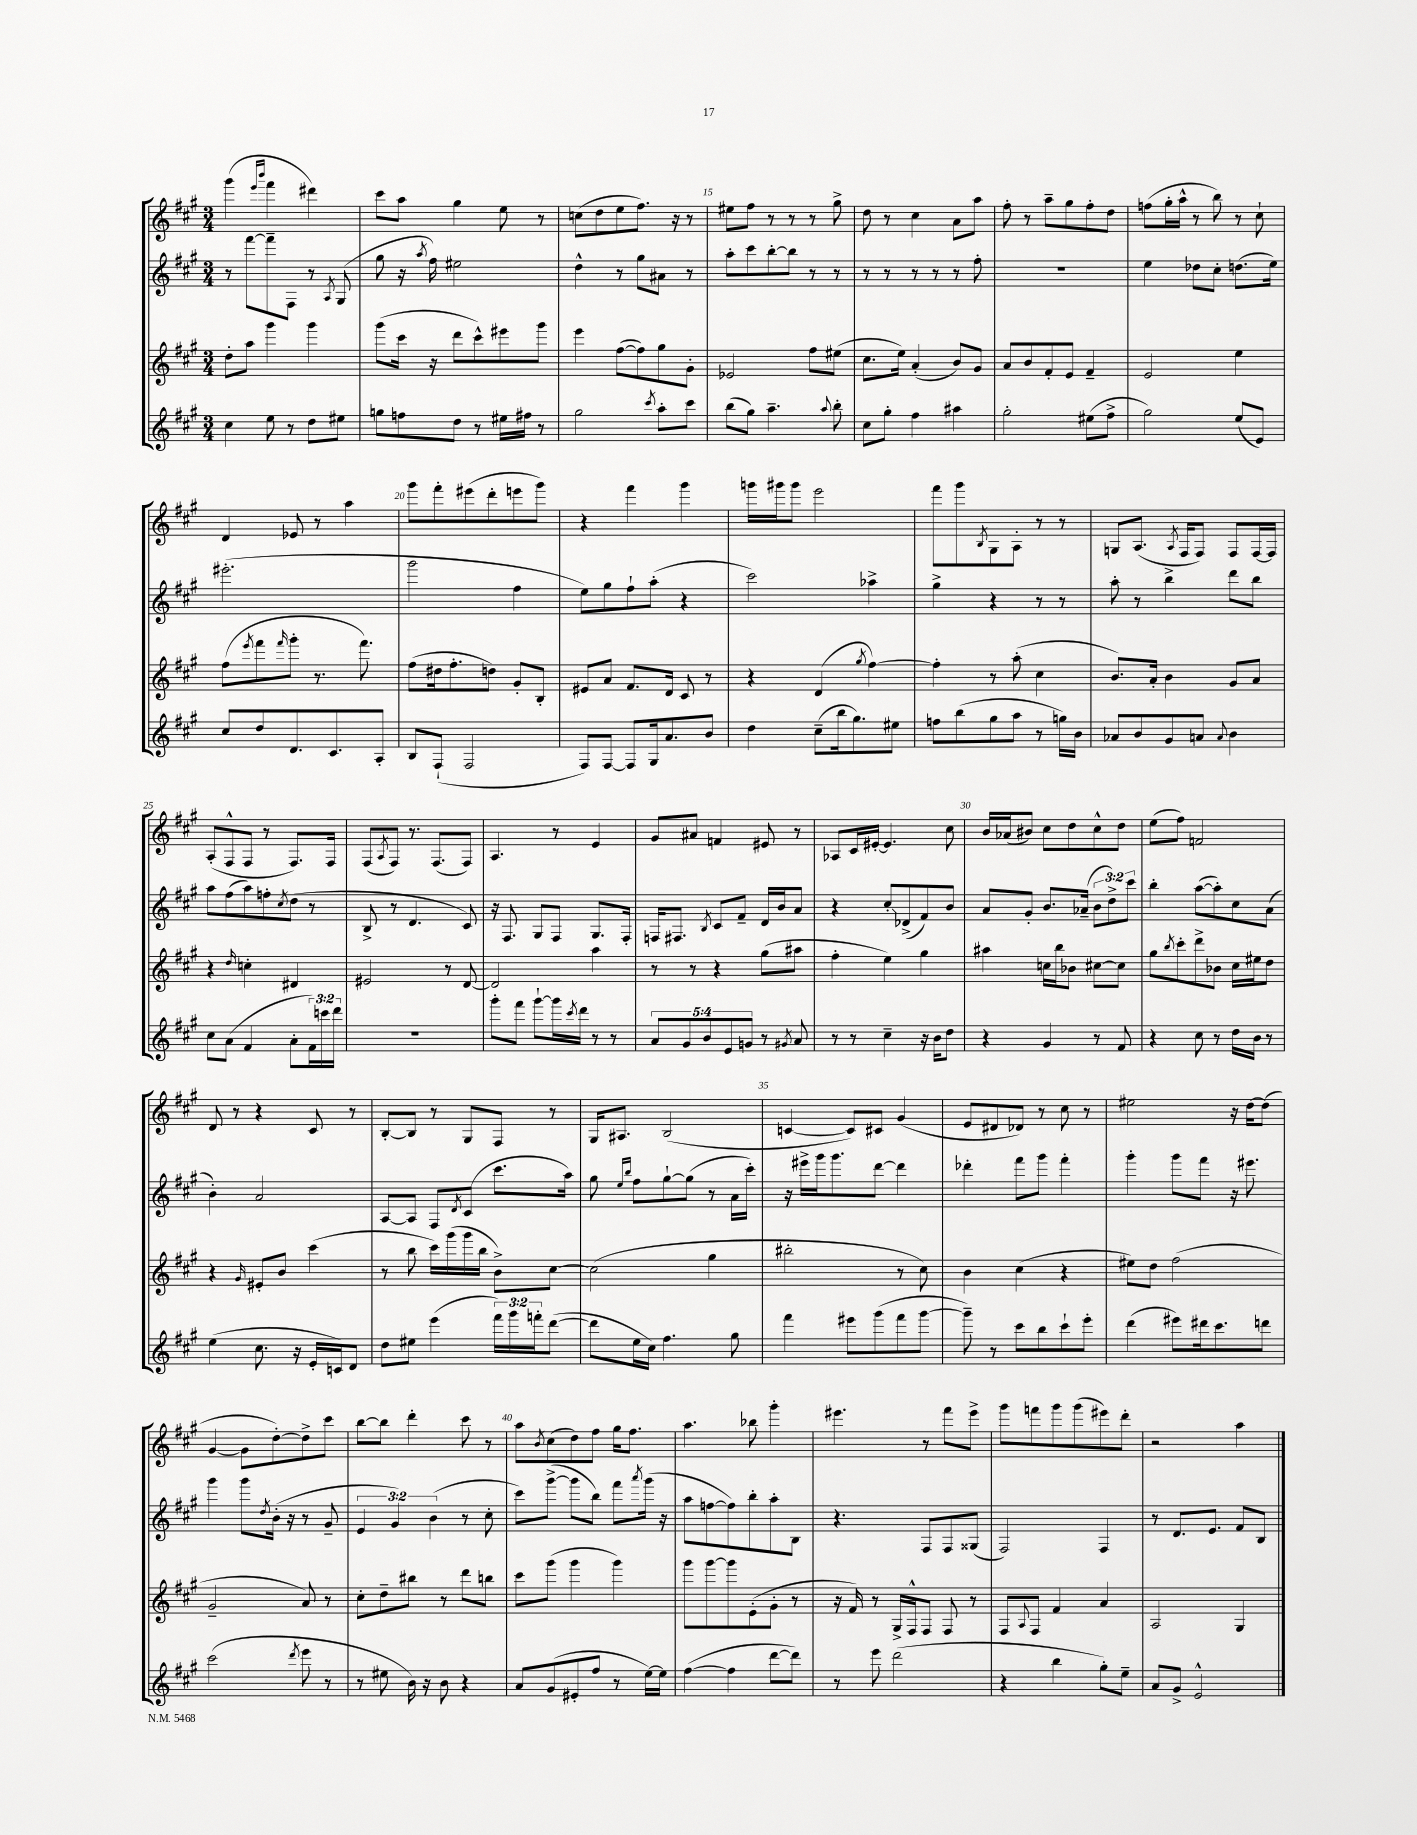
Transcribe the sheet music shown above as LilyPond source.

<<
\new StaffGroup <<
\new Staff = "s0" {
    \clef treble \key a \major \numericTimeSignature \time 3/4
    gis'''4( \grace { e'''16 b'''16 } fis'''4 dis'''4) |
    cis'''8 a''8 gis''4 e''8 r8 |
    c''8( d''8 e''8 fis''8.) r16 r8 |
    eis''8 fis''8 r8 r8 r8 gis''8-> |
    d''8 r8 cis''4 a'8 a''8 |
    fis''8-. r8 a''8-- gis''8 fis''8-. d''8 |
    f''8( gis''16-. a''16-^ r8 b''8) r8 cis''8-! |
    d'4 ees'8 r8 a''4 |
    gis'''8 fis'''8-. eis'''8( d'''8-. e'''8 gis'''8) |
    r4 fis'''4 gis'''4 |
    g'''16 gis'''16 gis'''8 e'''2 |
    fis'''8 gis'''8 \acciaccatura { b8 } gis8 a8-. r8 r8 |
    g8 a8.( \acciaccatura { a8 } fis16 fis8) fis8 fis16~ fis16 |
    a8-.( fis8-^ fis8 r8 fis8.) fis16 |
    fis8( \acciaccatura { a8 } fis8) r8. fis8.( fis8) |
    a4. r8 e'4 |
    gis'8 ais'8 f'4 eis'8 r8 |
    aes8 cis'16 eis'16~-. eis'4. cis''8 |
    b'16 aes'16( bis'8) cis''8 d''8 cis''8-^ d''8 |
    e''8( fis''8) f'2 |
    d'8 r8 r4 cis'8 r8 |
    b8~-. b8 r8 gis8 fis8 r8 |
    gis16 ais8. b2( |
    c'4~ c'8) cis'8 gis'4( |
    e'8 dis'8 des'8) r8 cis''8 r8 |
    eis''2 r16 d''16~ d''8( |
    gis'4~ gis'8 d''8~-.) d''8-> cis'''8 |
    b''8~ b''8 d'''4-. cis'''8 r8 |
    a''8 \acciaccatura { b'8 } cis''8( d''8) fis''8 gis''16 fis''8. |
    a''4. bes''8 gis'''4-. |
    eis'''4. r8 fis'''8 eis'''8-> |
    gis'''8 f'''8 gis'''8 gis'''8( eis'''8) d'''8-. |
    r2 a''4 \bar "|." |
}
\new Staff = "s1" {
    \clef treble \key a \major \numericTimeSignature \time 3/4 \override Staff.TupletNumber.text = #tuplet-number::calc-fraction-text
    r8 fis'''8~ fis'''8-- fis8 r8 \acciaccatura { a8 } gis8( |
    gis''8 r16 \acciaccatura { a''8 } fis''16) eis''2 |
    d''4-^ r8 gis''8 ais'8 r8 |
    a''8-. cis'''8 b''8~-. b''8 r8 r8 |
    r8 r8 r8 r8 r8 fis''8-. |
    R2. |
    e''4 des''8 cis''8-. d''8.( e''16) |
    eis'''2.-.( |
    gis'''2 fis''4 |
    e''8) gis''8 fis''8-! a''8-.( r4 |
    cis'''2) aes''4-> |
    gis''4-> r4 r8 r8 |
    a''8-. r8 b''4-> d'''8 b''8 |
    a''8 fis''8( a''8) f''8-. \acciaccatura { cis''8 } d''8( r8 |
    b8-> r8 d'4. cis'8) |
    r16 fis8. gis8 fis8 gis8. fis16-. |
    f16 fis8. \acciaccatura { b8 } cis'8 fis'8-- d'16 b'16 a'8 |
    r4 cis''8-.\glissando des'8->( fis'8) b'8 |
    a'8 gis'8-. b'8. aes'16--( \tuplet 3/2 { b'8 d''8->) cis'''8 } |
    b''4-. a''8~( a''8-.) cis''8 a'8( |
    b'4-.) a'2 |
    a8~ a8 fis8 \acciaccatura { d'8 } cis'8( cis'''8. a''16) |
    gis''8 \grace { e''16 b''16 } fis''8 gis''8~-! gis''8( r8 a'16 cis'''16-.) |
    r16 eis'''16-> gis'''16 gis'''8. d'''8~ d'''4 |
    des'''4-. fis'''8 gis'''8 fis'''4-. |
    gis'''4-. gis'''8 fis'''8 r16 eis'''8. |
    gis'''4 gis'''8 \acciaccatura { d''8 } b'16-.( r16 r8 gis'8-- |
    \tuplet 3/2 { e'4 gis'4) b'4( } r8 cis''8-. |
    cis'''8) gis'''8~->( gis'''8 b''8) fis'''8 \acciaccatura { a'''8 } gis'''16( r16 |
    a''8 f''8~ f''8) b''8-. a''8-. b8 |
    r4. fis8 fis8 gisis8( |
    fis2) fis4 |
    r8 d'8. e'8. fis'8 b8 \bar "|." |
}
\new Staff = "s2" {
    \clef treble \key a \major \numericTimeSignature \time 3/4
    d''8-. a''8 gis'''4 gis'''4 |
    gis'''8( cis'''16 r16 d'''8 cis'''8-^) eis'''8 gis'''8 |
    e'''4 fis''8~( fis''8) gis''8 gis'8-. |
    ees'2 fis''8 eis''8( |
    cis''8. e''16) a'4-.( b'8) gis'8 |
    a'8 b'8 fis'8-. e'8 fis'4-- |
    e'2 e''4 |
    fis''8( \acciaccatura { e'''8 } fis'''8 \grace { fis'''16 } gis'''8-. r8. fis'''8.) |
    fis''8( dis''16 fis''8.-. d''8) gis'8-. b8-. |
    eis'8 a'8 fis'8. d'16 cis'8 r8 |
    r4 d'4( \acciaccatura { gis''8 } fis''4~) |
    fis''4-. r8 a''8-.( cis''4 |
    b'8.) a'16-. b'4 gis'8 a'8 |
    r4 \grace { d''16 } c''4-. dis'4 |
    eis'2 r8 d'8~ |
    d'2 a''4 |
    r8 r8 r4 gis''8( ais''8 |
    fis''4-. e''4) gis''4 |
    ais''4 c''16 b''16 bes'8 cis''8~ cis''8 |
    gis''8 \acciaccatura { b''8 } cis'''8-. d'''8-> bes'8 cis''16 eis''16 d''8 |
    r4 \grace { gis'16 } eis'8-. b'8 cis'''4( |
    r8 b''8 cis'''16) gis'''16( gis'''16 b''16 b'8->) cis''8~ |
    cis''2( gis''4 |
    bis''2-. r8 cis''8) |
    b'4 cis''4( r4 |
    eis''8) d''8 fis''2( |
    gis'2-- a'8) r8 |
    cis''8-. d''8-- bis''8 r8 d'''8 b''8 |
    cis'''8 gis'''8( gis'''4 gis'''4) |
    gis'''8 gis'''8~ gis'''8 e'8-.( gis'8-. r8 |
    r16 fis'16) r8 gis16-> fis16-^ fis8 fis8 r8 |
    fis8 \appoggiatura { a8 } fis8 fis'4 a'4 |
    a2 gis4 \bar "|." |
}
\new Staff = "s3" {
    \clef treble \key a \major \numericTimeSignature \time 3/4 \override Staff.TupletNumber.text = #tuplet-number::calc-fraction-text
    cis''4 e''8 r8 d''8 eis''8 |
    g''8 f''8 d''8 r8 eis''16 fis''16 r8 |
    gis''2 \acciaccatura { cis'''8 } a''8-. cis'''8 |
    b''8( gis''8) a''4.-- \appoggiatura { a''8 } b''8-. |
    cis''8 gis''8-. fis''4 ais''4 |
    gis''2-. eis''8( fis''8-> |
    gis''2) e''8( e'8) |
    cis''8 d''8 d'8. cis'8. a8-. |
    b8 fis8-!( fis2 |
    fis8) fis8~ fis8 gis16 a'8. b'8 |
    d''4 cis''8--( b''16 gis''8.) eis''8 |
    f''8 b''8( gis''8 a''8 r8 g''16) b'16 |
    aes'8 b'8 gis'8 a'8 \appoggiatura { a'8 } b'4 |
    cis''8 a'8( fis'4 a'8-. \tuplet 3/2 { fis'16) c'''16 d'''16 } |
    R2. |
    gis'''8-. fis'''8 gis'''8~-! gis'''16 \acciaccatura { cis'''8 } d'''16 r8 r8 |
    \tuplet 5/4 { a'8 gis'8 b'8 e'8 g'8 } r8 \acciaccatura { gis'8 } a'8 |
    r8 r8 cis''4-- r16 b'16 d''8 |
    r4 gis'4 r8 fis'8 |
    r4 cis''8 r8 d''16 b'16 r8 |
    e''4( cis''8. r16 e'16-. c'16) d'8 |
    d''8 eis''8 e'''4( \tuplet 3/2 { fis'''16) gis'''16 f'''16-. } d'''8~( |
    d'''8 e''16 cis''16) fis''4. gis''8 |
    fis'''4 eis'''8 gis'''8( fis'''8 gis'''8~ |
    gis'''8--) r8 cis'''8 b''8 cis'''8-! e'''8-. |
    d'''4( eis'''8) dis'''16 cis'''8. d'''8 |
    cis'''2( \acciaccatura { d'''8 } e'''8 r8 |
    r8 eis''8 b'16) r16 b'8 r4 |
    a'8 gis'8( eis'8-. fis''8 r8 e''16~) e''16 |
    fis''4~( fis''4 d'''8~ d'''8) |
    r8 e'''8 d'''2( |
    r4 b''4 gis''8-.) e''8-- |
    a'8 gis'8-> e'2-^ \bar "|." |
}
>>
>>
\layout { \context { \Score currentBarNumber = #12 \override BarNumber.break-visibility = ##(#f #t #t) barNumberVisibility = #(every-nth-bar-number-visible 5) } }
